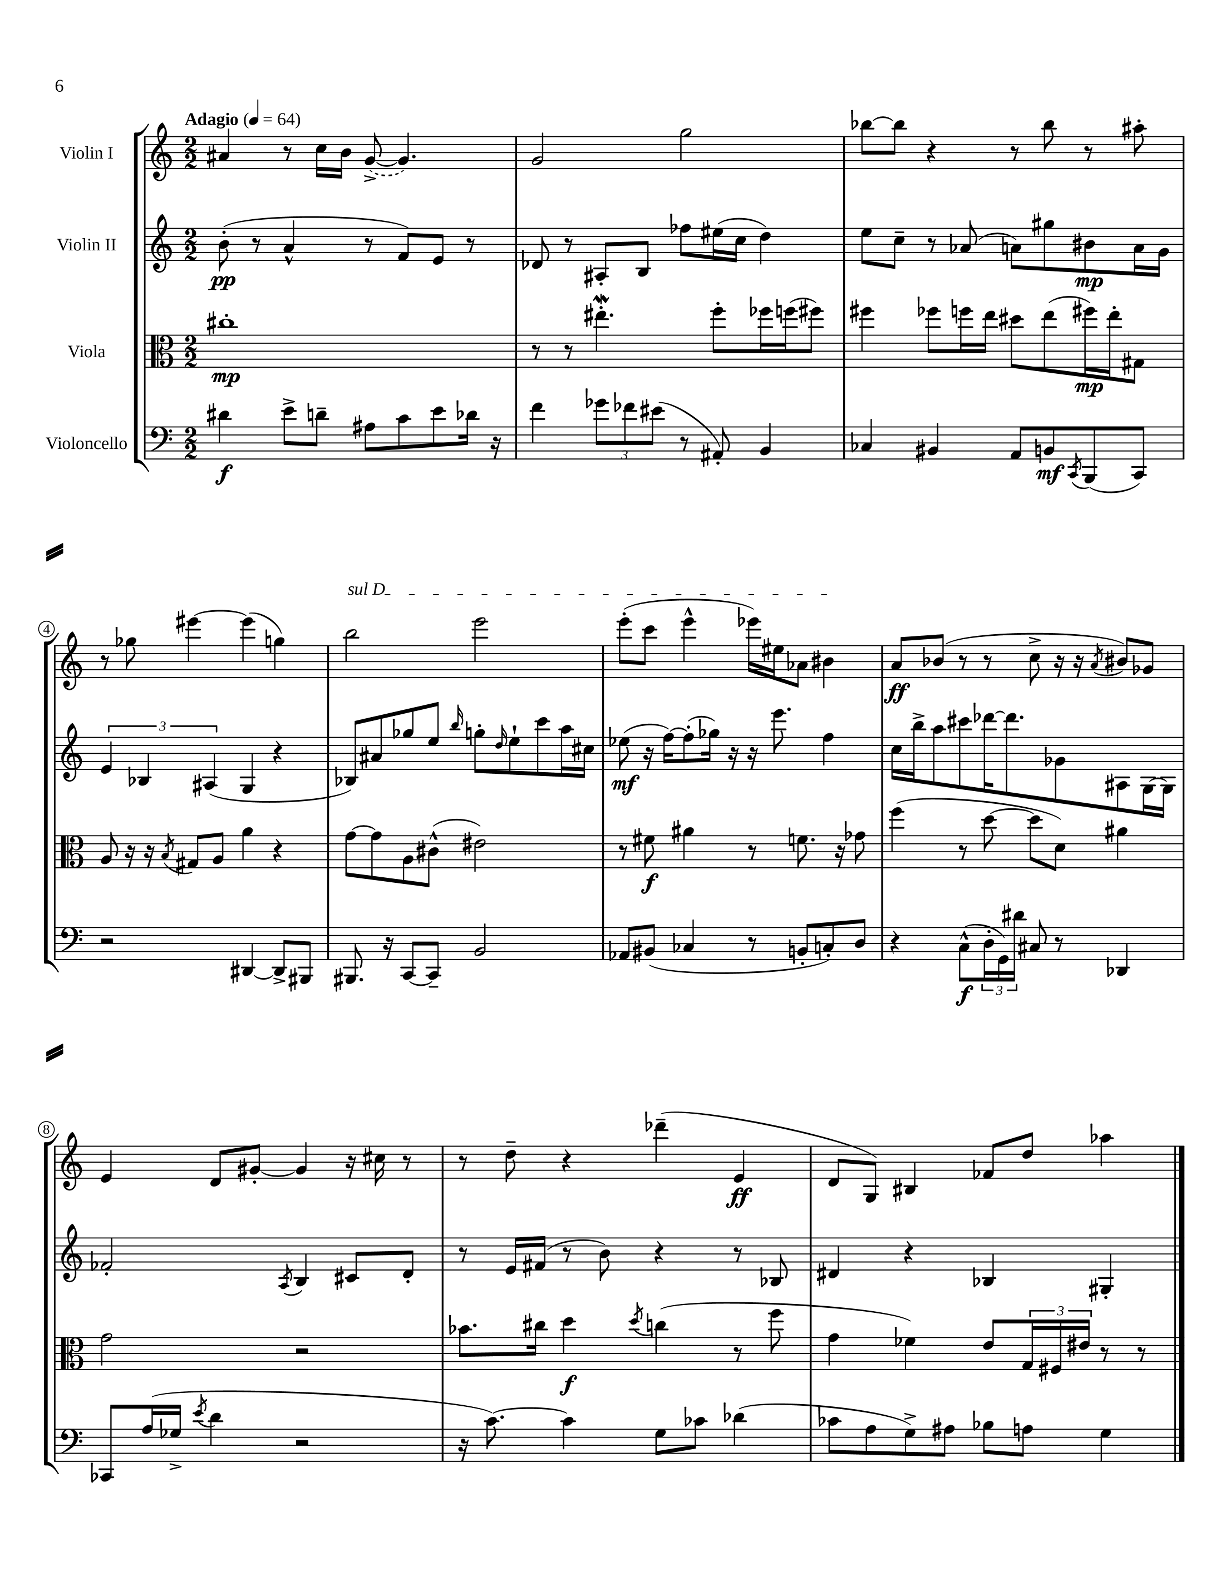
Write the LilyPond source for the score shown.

<<
\new StaffGroup <<
\new Staff = "s0" \with { instrumentName = "Violin I" } {
    \clef treble \key c \major \numericTimeSignature \time 2/2 \tempo "Adagio" 4 = 64
    ais'4 r8 c''16 b'16 \once \slurDashed g'8~->( g'4.) |
    g'2 g''2 |
    bes''8~ bes''8 r4 r8 bes''8 r8 ais''8-. |
    r8 ges''8 eis'''4~ eis'''4( g''4) |
    \once \override TextSpanner.bound-details.left.text = \markup { \italic "sul D" } b''2\startTextSpan e'''2 |
    e'''8-.( c'''8 e'''4-^ ees'''16) eis''16 aes'8 bis'4\stopTextSpan |
    a'8\ff bes'8( r8 r8 c''8-> r16 r16 \acciaccatura { a'8 } bis'8) ges'8 |
    e'4 d'8 gis'8~-. gis'4 r16 cis''16 r8 |
    r8 d''8-- r4 des'''4--( e'4\ff |
    d'8 g8) bis4 fes'8 d''8 aes''4 \bar "|." |
}
\new Staff = "s1" \with { instrumentName = "Violin II" } {
    \clef treble \key c \major \numericTimeSignature \time 2/2
    b'8-.\pp( r8 a'4-^ r8 f'8) e'8 r8 |
    des'8 r8 ais8-. b8 fes''8 eis''16( c''16 d''4) |
    e''8 c''8-- r8 aes'8( a'8) gis''8 bis'8\mp a'16 g'16 |
    \tuplet 3/2 { e'4 bes4 ais4( } g4 r4 |
    bes8) ais'8 ges''8 e''8 \grace { b''16 } g''8-. \grace { d''16 } e''8-! c'''8 a''16 cis''16 |
    ees''8\mf( r16 f''16~) f''8-.( ges''16) r16 r16 e'''8. f''4 |
    c''16 b''16-> a''8 cis'''8 des'''16~ des'''8. ges'8 ais8 g16~ g16 |
    fes'2-. \acciaccatura { a8 } b4 cis'8 d'8-. |
    r8 e'16 fis'16( r8 b'8) r4 r8 bes8 |
    dis'4 r4 bes4 gis4-. \bar "|." |
}
\new Staff = "s2" \with { instrumentName = "Viola" } {
    \clef alto \key c \major \numericTimeSignature \time 2/2
    cis''1-.\mp |
    r8 r8 eis''4.-.\mordent f''8-. fes''16 f''16( fis''8) |
    fis''4 fes''8 f''16 e''16 dis''8 e''8( fis''16\mp) e''16-. gis8 |
    a8 r16 r16 \acciaccatura { b8 } gis8 a8 a'4 r4 |
    g'8~ g'8 a8 cis'8-^( eis'2) |
    r8 fis'8\f ais'4 r8 f'8. r16 ges'8 |
    f''4( r8 d''8~ d''8 d'8) ais'4 |
    g'2 r2 |
    bes'8. cis''16 d''4\f \acciaccatura { d''8 } c''4( r8 f''8 |
    g'4 fes'4) e'8 \tuplet 3/2 { g16 fis16 eis'16 } r8 r8 \bar "|." |
}
\new Staff = "s3" \with { instrumentName = "Violoncello" } {
    \clef bass \key c \major \numericTimeSignature \time 2/2
    dis'4\f e'8-> d'8-- ais8 c'8 e'8 des'16 r16 |
    f'4 \tuplet 3/2 { ges'8 fes'8 eis'8( } r8 ais,8-.) b,4 |
    ces4 bis,4 a,8 b,8\mf \acciaccatura { c,8 } b,,8( c,8) |
    r2 dis,4~ dis,8-> bis,,8 |
    bis,,8. r16 c,8~ c,8-- b,2 |
    aes,8 bis,8( ces4 r8 b,8-. c8-.) d8 |
    r4 c8-^\f( \tuplet 3/2 { d16-. g,16) dis'16 } cis8 r8 des,4 |
    ces,8 a16( ges16-> \acciaccatura { e'8 } d'4 r2 |
    r16 c'8.~) c'4 g8 ces'8 des'4( |
    ces'8 a8 g8->) ais8 bes8 a8 g4 \bar "|." |
}
>>
>>
\layout { \context { \Score \override BarNumber.stencil = #(make-stencil-circler 0.1 0.3 ly:text-interface::print) } }
